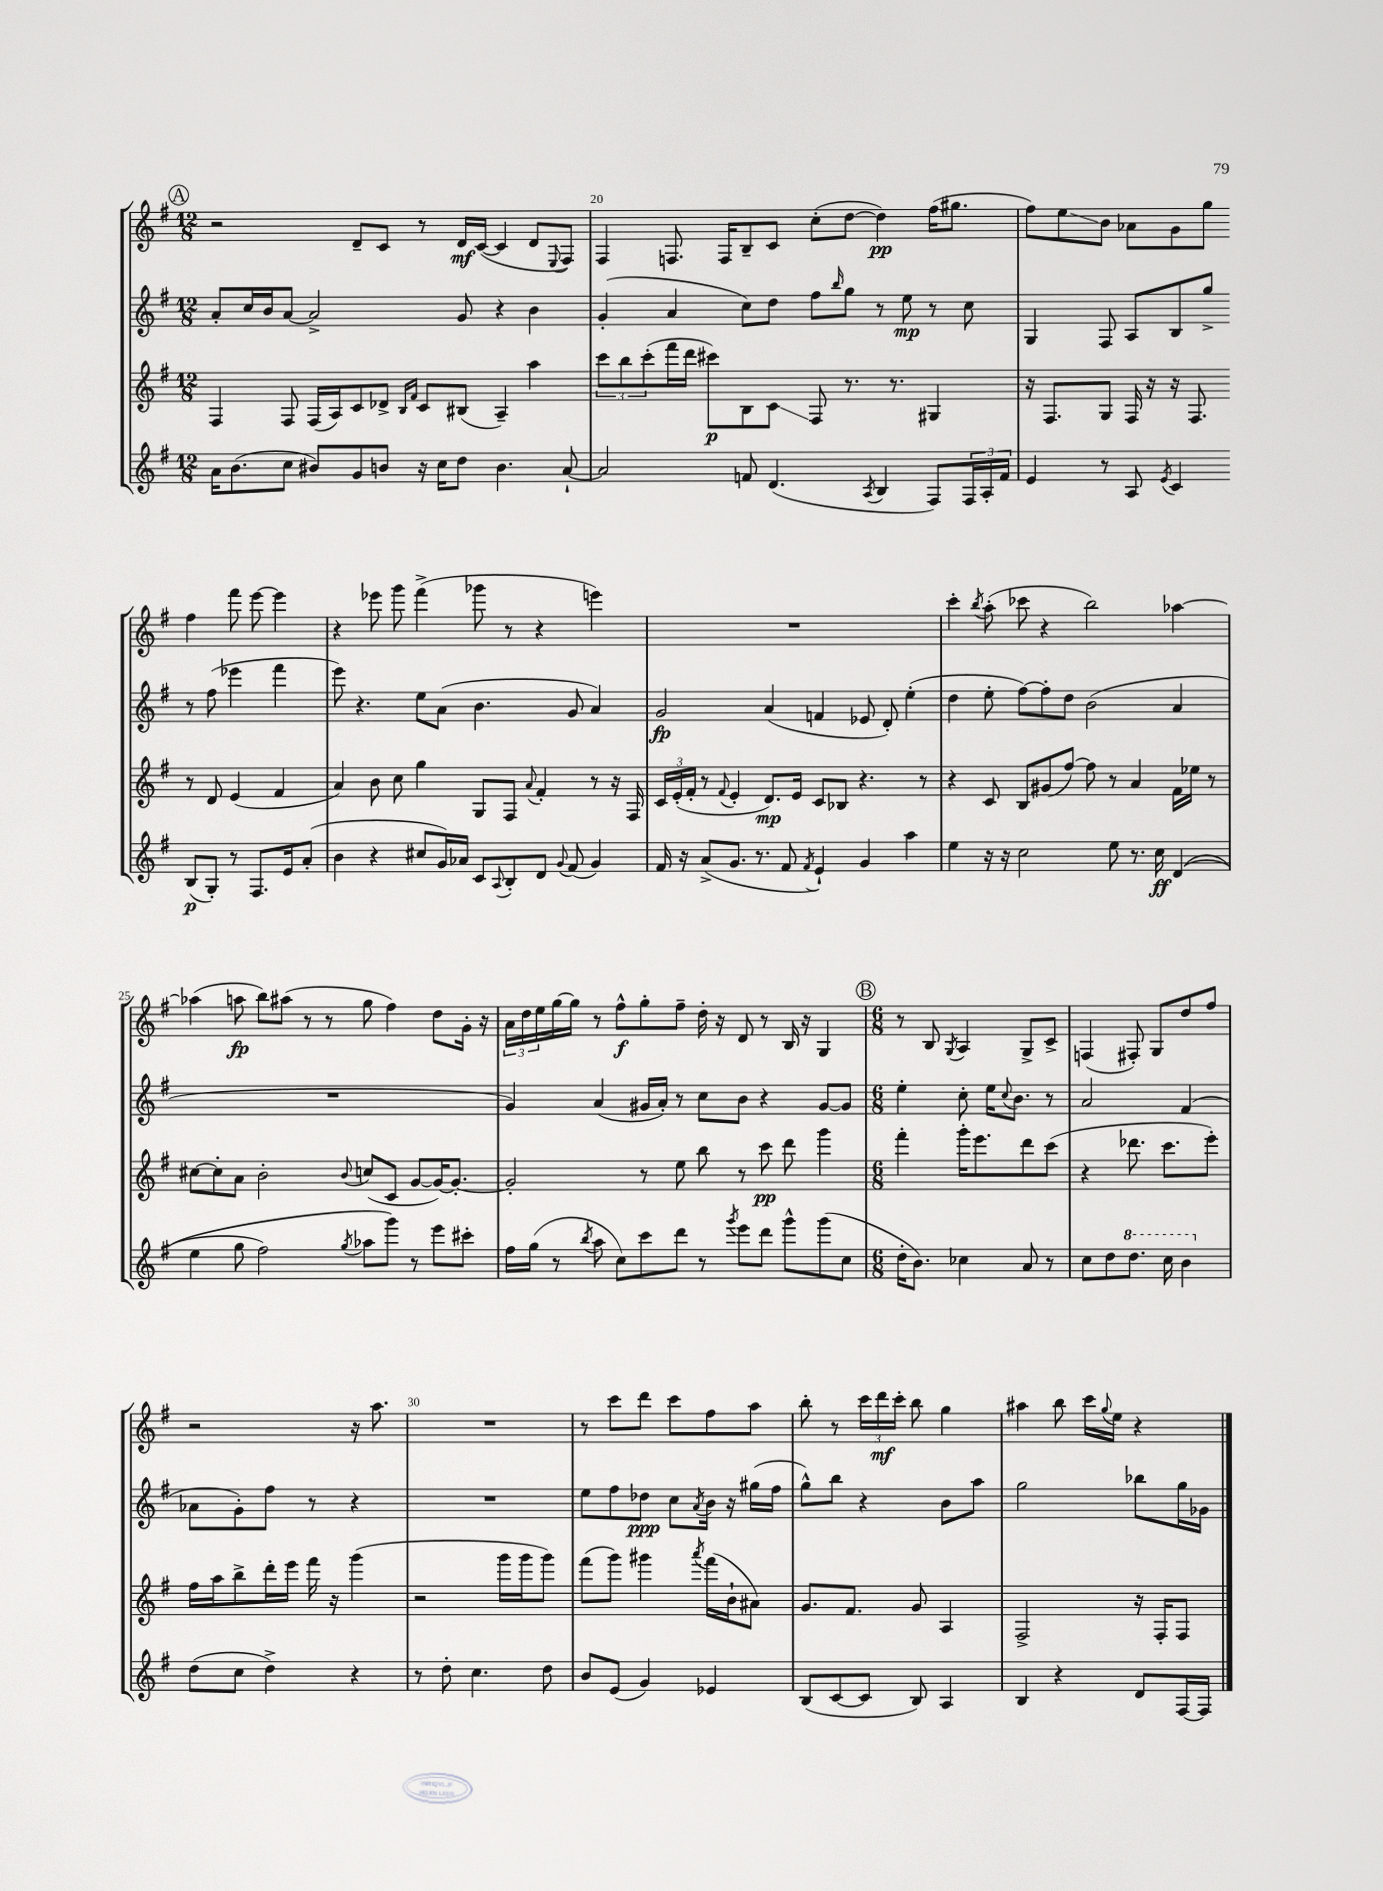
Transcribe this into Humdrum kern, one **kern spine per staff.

**kern	**kern	**kern	**kern
*staff4	*staff3	*staff2	*staff1
*clefG2	*clefG2	*clefG2	*clefG2
*k[f#]	*k[f#]	*k[f#]	*k[f#]
*M12/8	*M12/8	*M12/8	*M12/8
16a	4F#	8a'	2r
(8.b	.	.	.
.	.	16cc	.
.	.	16b	.
8cc	8F#	[8a	.
8b#)	(16F#	2a^]	.
.	16A)	.	.
8g	8c	.	8d~
8b	8d-^	.	8c
.	16qqB	.	.
.	16qqf#	.	.
16r	8c	.	8r
16cc	.	.	.
8dd	(8B#	8g	16d
.	.	.	([16c
4.b	4A~)	4r	4c]
.	4aa	4b	8d
.	.	.	8qqE
[8a`	.	.	8F#)
=	=	=	=
2a]	12ccc	(4g'	4F#
.	12bb	.	.
.	(12ccc'	.	.
.	16fff#	4a	8.F
.	16ddd	.	.
.	8ccc#)	.	.
.	.	.	16F
8f	8B	8cc)	8B~
(4.d	8c	8dd	8c
.	8F#	8ff#	(8cc'
.	.	16qqbb	.
.	8.r	8gg	[8dd
8qA	.	.	.
4B	.	8r	4dd])
.	8.r	.	.
.	.	8ee	.
8F#)	4G#	8r	(16ff#
.	.	.	8.gg#
24F#	.	8cc	.
24A'	.	.	.
24f	.	.	.
=	=	=	=
4e	16r	4G	8ff#)
.	8.F#	.	.
.	.	.	8ee
8r	8G	8F#	8b
8A	16F#	8A	8a-
.	16r	.	.
8qe	.	.	.
4c	16r	8B	8g
.	8.F#	.	.
.	.	8gg^	8gg
(8B	8r	8r	4ff#
8G')	8d	(8ff#	.
8r	(4e	4eee-	8fff#
8.F#	.	.	[8eee
.	4f#	4fff#	4eee]
16e	.	.	.
(8a'	.	.	.
=	=	=	=
4b	4a)	8eee)	4r
.	.	4.r	.
4r	8b	.	8eee-
.	8cc	.	8ggg
8cc#	4gg	8ee	(4fff#^
16g)	.	(8a	.
16a-	.	.	.
8c	8G	4.b	8ggg-
8qqA	.	.	.
8B'	8F#	.	8r
.	8qqa	.	.
8d	4f#'	.	4r
8qqg	.	.	.
(8f#	.	8g	.
4g)	8r	4a)	4eee)
.	16r	.	.
.	16F#	.	.
=	=	=	=
16f#	24c	2g	1.r
.	(24e'	.	.
16r	.	.	.
.	24f#'	.	.
(8a^	8r	.	.
.	8qqf#	.	.
8.g	4e'	.	.
8.r	.	.	.
.	8.d)	(4a	.
8f#	.	.	.
.	16e	.	.
8qf#	.	.	.
4e`)	8c	4f	.
.	8B-	.	.
4g	4.r	8e-	.
.	.	8d')	.
4aa	.	(4ee'	.
.	8r	.	.
=	=	=	=
4ee	4r	4dd	4ccc'
.	.	.	8qbb
16r	8c	8ee'	(8aa'
16r	.	.	.
2cc	8B	[8ff#)	8ccc-
.	(8g#	8ff#']	4r
.	[8ff#)	8dd	.
.	8ff#]	(2b	2bb)
8ee	8r	.	.
8.r	4a	.	.
16cc	.	.	.
&((4d	16f#	4a	[4aa-
.	16ee-	.	.
.	8r	.	.
=	=	=	=
4ee	[8cc#	1.r	(4aa-]
.	8cc#']	.	.
8gg	8a	.	8aa
2ff#)	2b'	.	8bb)
.	.	.	(8aa#
.	.	.	8r
.	.	.	8r
8qgg	8qqb	.	.
8aa-	(8cc	.	8gg
8ggg&)	8c	.	4ff#)
8r	[8g	.	.
8eee	16g_)	.	8dd
.	8.g'_	.	.
8ccc#'	.	.	16g'
.	.	.	16r
=	=	=	=
16ff#	2g']	4g)	24a
.	.	.	24dd
(16gg	.	.	.
.	.	.	24ee
8r	.	.	[16gg
.	.	.	16gg]
8qbb	.	.	.
8aa	.	(4a	8r
8cc)	.	.	8ff#^^
8ccc	8r	16g#	8gg'
.	.	16a')	.
8ddd	8ee	8r	8ff#~
8r	8bb	8cc	16dd'
.	.	.	16r
8qggg	.	.	.
8eee	8r	8b	8d
8ddd	8ccc	4r	8r
8ggg^^	8ddd	.	16B
.	.	.	16r
(8ggg	4ggg	[8g#	4G
8cc	.	8g#]	.
=	=	=	=
*M6/8	*M6/8	*M6/8	*M6/8
16dd'	4fff#'	4ee'	8r
8.b)	.	.	.
.	.	.	8B
.	.	.	8qG
4cc-	16ggg'	8cc'	4A
.	8.eee	.	.
.	.	16ee	.
.	.	8qqcc	.
.	.	8.b	.
8a	8ddd	.	8G^
8r	(8ccc	8r	8c^
=	=	=	=
8cc	4r	2a	(4F
8dd	.	.	.
8.ddd	8.ddd-	.	8F#')
.	.	.	8G
16ccc	8.ccc	.	.
4bb	.	(4f#	8dd
.	8eee')	.	8ff#
=	=	=	=
(8dd	16ff#	8a-	2r
.	16aa	.	.
8cc	8bb^	8g')	.
4dd^)	16ddd'	8ff#	.
.	16eee	.	.
.	16fff#	8r	.
.	16r	.	.
4r	(4ggg	4r	16r
.	.	.	8.aa
=	=	=	=
8r	2r	2.r	2.r
8dd'	.	.	.
4.cc	.	.	.
.	16ggg	.	.
.	16ggg	.	.
8dd	8ggg)	.	.
=	=	=	=
8b	(8fff#	8ee	8r
(8e	8ggg)	8ff#	8ccc
4g)	4ggg#	8dd-	8ddd
.	.	8cc	8ccc
.	8qaaa	8qa	.
4e-	(16fff#	16b	8ff#
.	16b`	16r	.
.	8a#)	(16gg#	8aa
.	.	16ff#	.
=	=	=	=
(8B	8.g	8gg^^)	8bb'
[8c	.	8bb	8r
.	8.f#	.	.
8c]	.	4r	24ccc
.	.	.	24ddd
.	.	.	24ccc'
8B)	8g	.	8bb
4A	4A	8b	4gg
.	.	8aa	.
=	=	=	=
4B	2F#^	2gg	4aa#
4r	.	.	8bb
.	.	.	16ccc
.	.	.	8qqgg
.	.	.	16ee
8d	16r	8bb-	4r
.	16F#'	.	.
[16F#	8F#	16gg	.
16F#]	.	16g-	.
==	==	==	==
*-	*-	*-	*-
